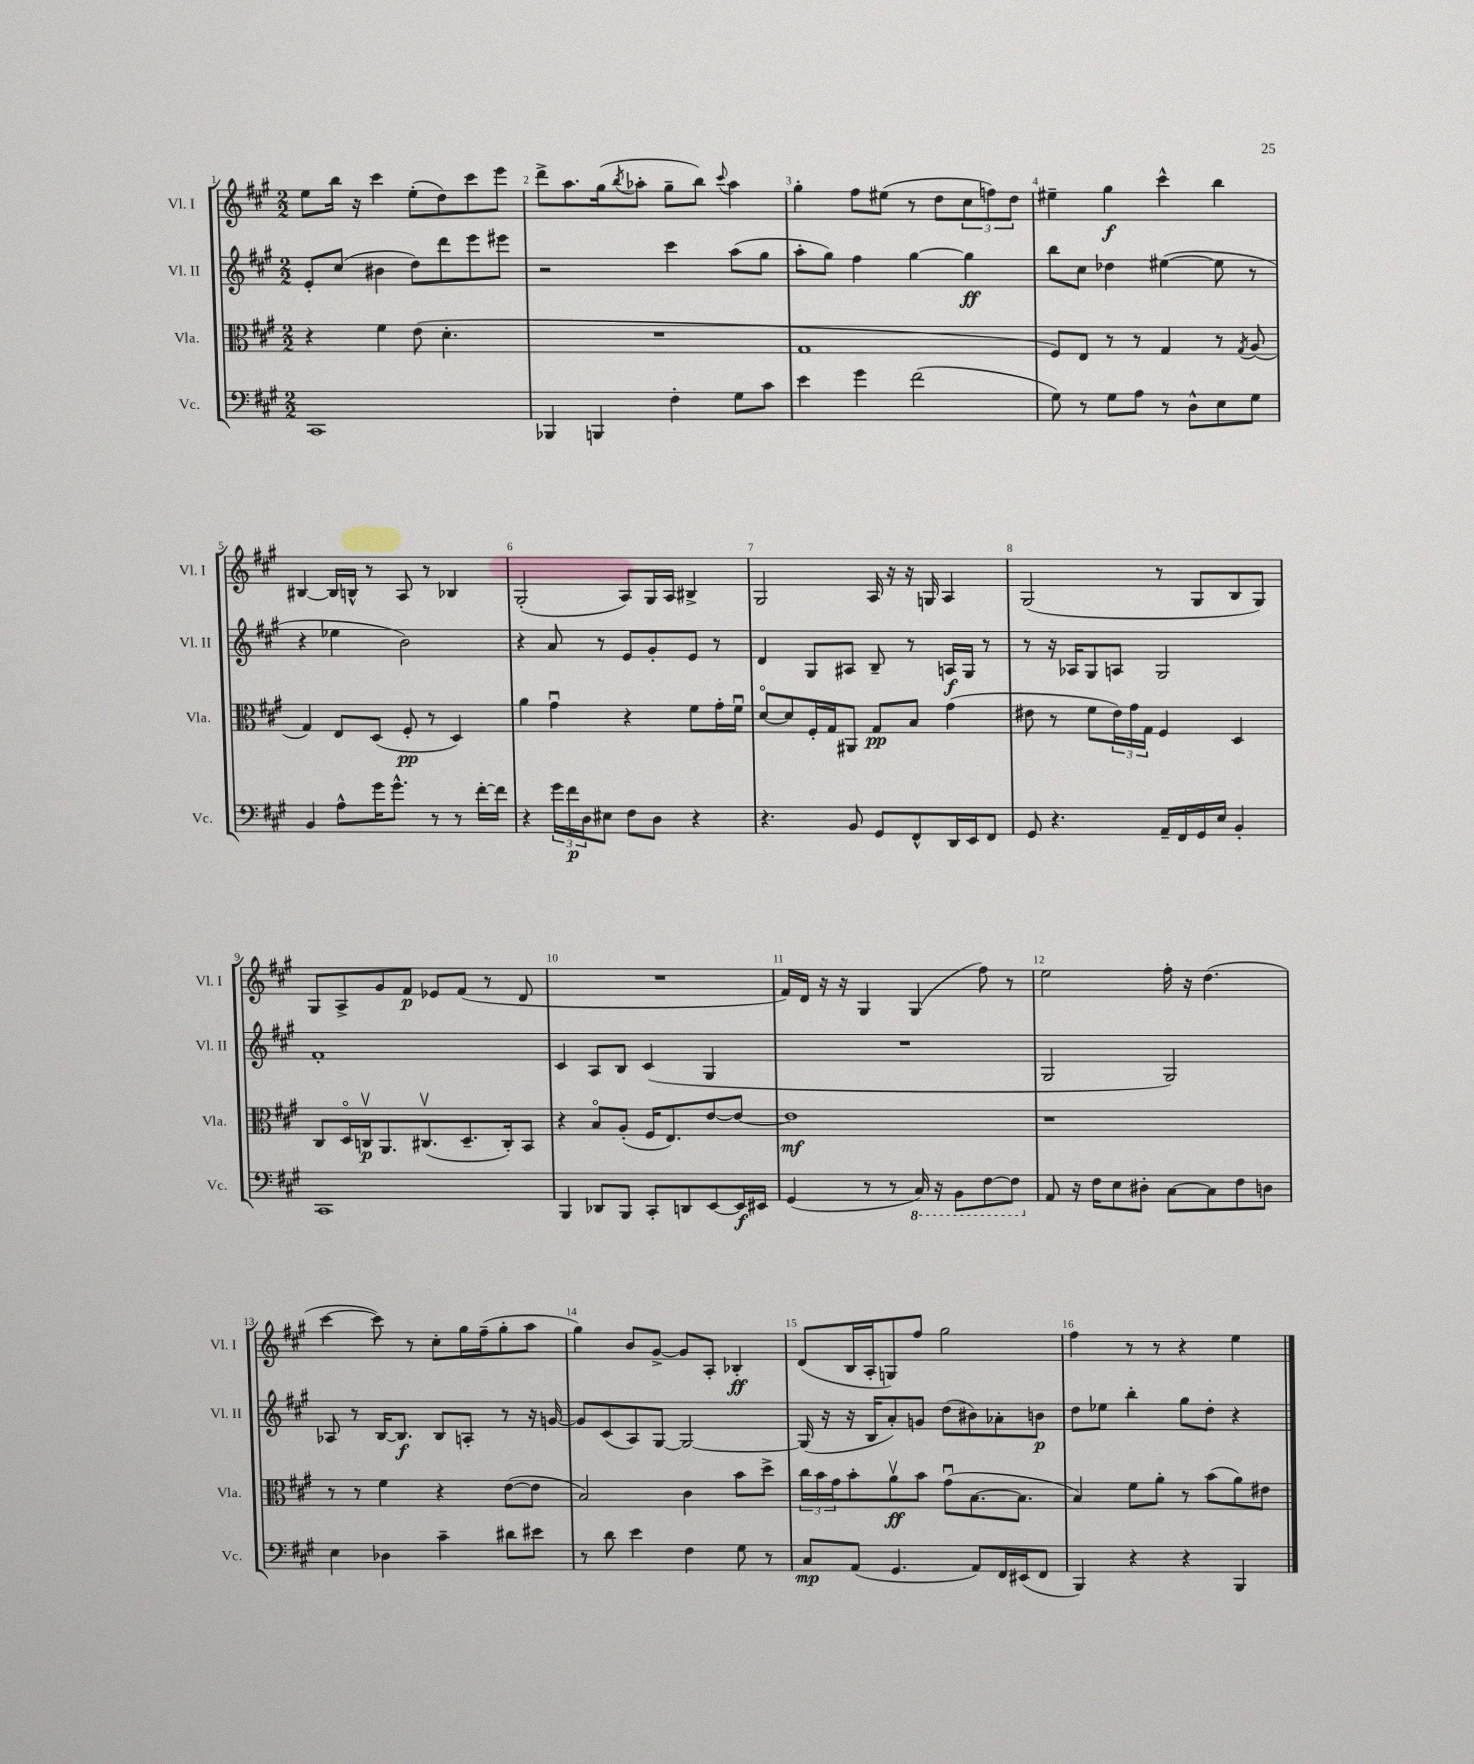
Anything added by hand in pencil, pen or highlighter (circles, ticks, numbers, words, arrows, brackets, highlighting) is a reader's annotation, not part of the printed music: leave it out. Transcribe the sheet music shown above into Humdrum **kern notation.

**kern	**kern	**kern	**kern
*staff4	*staff3	*staff2	*staff1
*clefF4	*clefC3	*clefG2	*clefG2
*k[f#c#g#]	*k[f#c#g#]	*k[f#c#g#]	*k[f#c#g#]
*M2/2	*M2/2	*M2/2	*M2/2
1CC#	4r	8e'	8ee
.	.	(8cc#	16bb
.	.	.	16r
.	4f#	4b#	4ccc#
.	(8e	8dd)	(8ee'
.	4.d'	8ddd	8dd)
.	.	8eee	8ccc#
.	.	8eee#	8eee
=	=	=	=
4BBB-	1r	2r	8ddd^
.	.	.	8.aa
4BBB	.	.	.
.	.	.	(16gg#
.	.	.	8qbb
.	.	.	8aa-'
4F#'	.	4ccc#	8gg#~
.	.	.	8bb)
.	.	.	8qqccc#
8G#	.	(8aa	4aa-
8c#	.	8gg#	.
=	=	=	=
4e	1G#	8aa'	4gg#'
.	.	8gg#)	.
4g#	.	4ff#	8ff#
.	.	.	(8ee#
(2f#	.	[4gg#	8r
.	.	.	8dd
.	.	4gg#]	12cc#
.	.	.	12ff)
.	.	.	12dd
=	=	=	=
8G#)	8F#)	8bb	4ee#~
8r	8E	8cc#	.
8G#	8r	4dd-	4gg#
8A	8r	.	.
8r	4G#	([4ee#	4ccc#^^
8D^^	.	.	.
8E	8r	8ee#]	4bb
.	8qG#	.	.
8G#	(8A	8r	.
=	=	=	=
4BB	4G#)	4r	[4B#
8A^^	8E	4ee-	16B#]
.	.	.	16B^^
16g#	(8D	.	8r
8.g#^^	.	.	.
.	8F#'	2b)	8A
8r	8r	.	8r
8r	4D)	.	4B-
[16f#'	.	.	.
16f#]	.	.	.
=	=	=	=
4r	4a	4r	(2G#'
24g#	4g#u	8a	.
24f#	.	.	.
24D	.	.	.
8E#	.	8r	.
8F#	4r	8e	8A)
8D	.	8g#'	16G#
.	.	.	16A
4r	8f#	8e	4B#^
.	16g#'	8r	.
.	16f#u	.	.
=	=	=	=
4.r	[8do	4d	2G#
.	8d]	.	.
.	16F#'	8G#	.
.	16G#	.	.
8BB	8AA#	8A#	.
8GG#	8G#	8B~	16A
.	.	.	16r
8FF#^^	8B	8r	16r
.	.	.	16G
16DD	(4g#	16A	4A
16EE	.	16G#	.
8FF#	.	8r	.
=	=	=	=
8GG#	8e#	8r	(2G#
4.r	8r	16r	.
.	.	16A-	.
.	8f#	8G#	.
.	24e#)	8A	.
.	24g#	.	.
.	24G#	.	.
16AA~	4F#	2G#	8r
16FF#	.	.	.
16GG#	.	.	8G#
16E	.	.	.
4BB'	4D	.	8B
.	.	.	8G#)
=	=	=	=
1CC#	8C#	1f#'	8G#
.	16Do	.	8A^
.	16Cv	.	.
.	8.AA	.	8g#
.	.	.	8f#
.	(8.C#v	.	.
.	.	.	8e-
.	8.D~	.	(8f#
.	.	.	8r
.	16C#')	.	.
.	8BB	.	8d
=	=	=	=
4BBB	4r	4c#	1r
8DD-	8Bo	8A	.
8BBB	(8A'	8B	.
8CC#'	16F#	(4c#	.
.	8.E)	.	.
8DD	.	.	.
[8EE	[8e	4G#	.
16EE]	8e_	.	.
16EE#	.	.	.
=	=	=	=
(4GG#	1e]	1r	16f#)
.	.	.	16d
.	.	.	16r
.	.	.	16r
8r	.	.	4G#
8r	.	.	.
16CC#)	.	.	(4G#
16r	.	.	.
8BBB	.	.	.
[8FF#	.	.	8ff#)
8FF#]	.	.	8r
=	=	=	=
8AA	1r	2G#	2ee
16r	.	.	.
16F#	.	.	.
8E	.	.	.
8D#'	.	.	.
[8C#	.	2G#)	16ff#'
.	.	.	16r
8C#]	.	.	(4.dd
8F#	.	.	.
8D	.	.	.
=	=	=	=
4E	8r	8A-	[4ccc#
.	8r	8r	.
4D-	4f#	[16B	8ccc#])
.	.	8.B]	.
.	.	.	8r
4c#~	4r	8B	8cc#'
.	.	8A'	16gg#
.	.	.	(16ff#~
8d#	([8e	8r	8gg#'
8e#	8e]	16r	8aa
.	.	[16g	.
=	=	=	=
8r	2B)	8g]	4gg#)
8d	.	(8c#	.
4e	.	8A)	8b
.	.	[8G#	[8g#^
4F#	4c#	2G#_	8g#]
.	.	.	8A'
8G#	8b	.	4B-'
8r	8dd^	.	.
=	=	=	=
8C#	24cc#	(16G#]	(8d
.	24b	.	.
.	.	16r	.
.	24g#	.	.
(8AA	8b'	16r	16B
.	.	16B	16A'
4.GG#	8av	8a')	8G)
.	8b	8g	8ff#
.	(8g#u	(8dd	2gg#
8AA)	[8.B	8b#)	.
16FF#	.	8a-'	.
(16EE#	8.B]	.	.
8FF#	.	8b	.
=	=	=	=
4BBB)	4B)	8dd	4ff#
.	.	8ee-	.
4r	8f#	4bb'	8r
.	8a'	.	8r
4r	8r	8gg#	4r
.	(8b	8dd'	.
4BBB	8a)	4r	4ee
.	8e#	.	.
==	==	==	==
*-	*-	*-	*-
